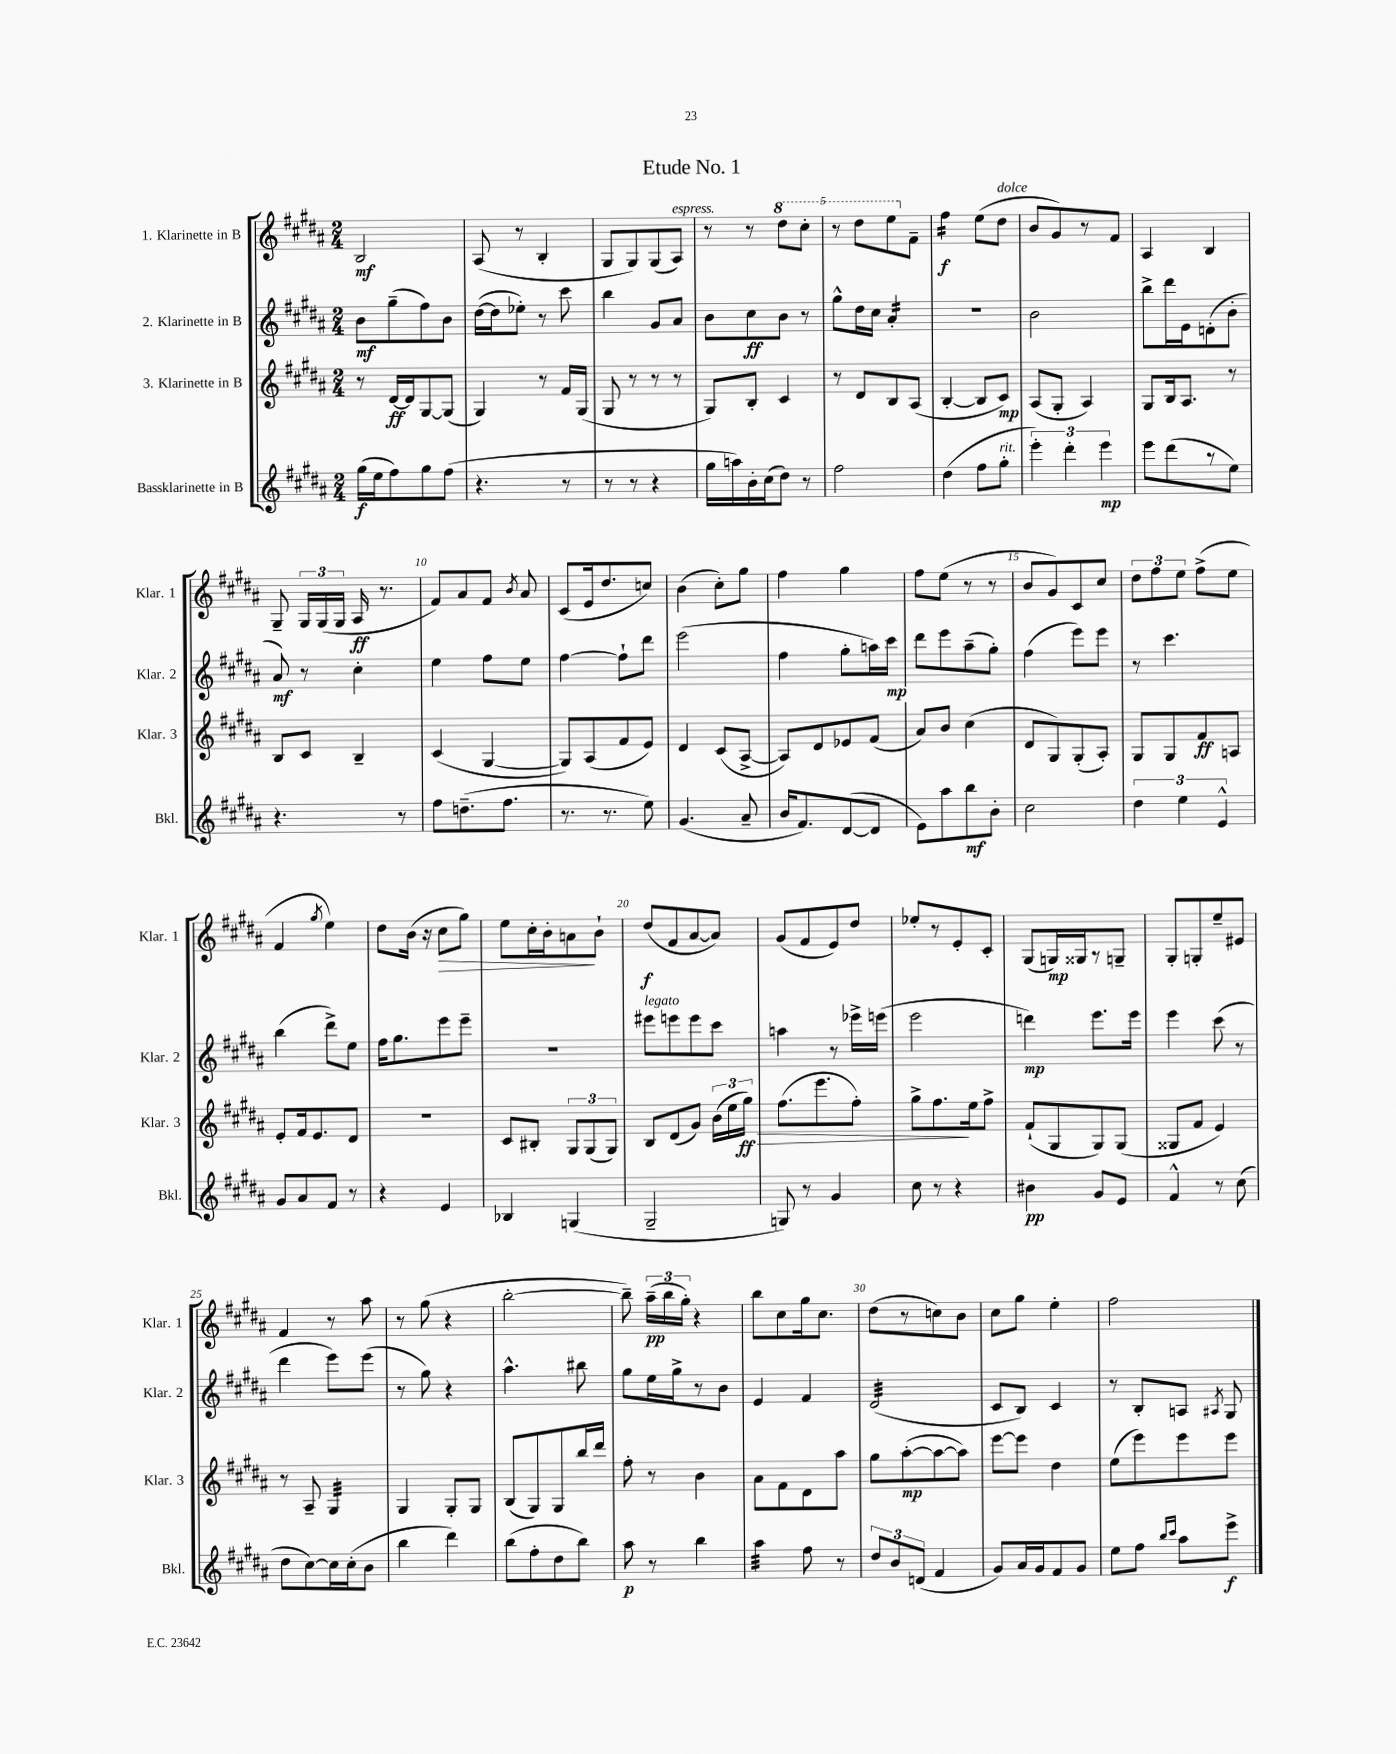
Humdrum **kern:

**kern	**kern	**kern	**kern
*staff4	*staff3	*staff2	*staff1
*clefG2	*clefG2	*clefG2	*clefG2
*k[f#c#g#d#a#]	*k[f#c#g#d#a#]	*k[f#c#g#d#a#]	*k[f#c#g#d#a#]
*M2/4	*M2/4	*M2/4	*M2/4
(16gg#\LL	8r	8b\L	2B/
16ee\J	.	.	.
8ff#\)	[16d#/LL	(8gg#~\	.
.	16d#/]J	.	.
8gg#\	[8G#/	8ff#\)	.
(8ff#\J	(8G#/]J	8b\J	.
=	=	=	=
4.r	4G#/)	([16dd#\LL	(8A#/
.	.	16dd#\]J	.
.	.	8ee-'\J)	8r
.	8r	8r	4B'/
8r	16f#/LL	8ccc#\	.
.	(16G#/JJ	.	.
=	=	=	=
8r	8G#/	4bb\	8G#/L
8r	8r	.	8G#/)
4r	8r	8g#/L	(8G#/
.	8r	8a#/J	8A#/J)
=	=	=	=
16gg#\LL	8G#/L)	8b\L	8r
16aa\)	.	.	.
16b'\	8B'/J	8cc#\	8r
(16cc#\J	.	.	.
8dd#\J)	4c#/	8b\J	8ddd#\L
8r	.	8r	8ccc#'\J
=	=	=	=
2ff#\	8r	8gg#^^\L	8r
.	8d#/L	16dd#\L	8ddd#\L
.	.	16cc#\JJ	.
.	8B/	4a#'/	8eee\
.	(8A#/J	.	8f#~\J
=	=	=	=
(4dd#\	[4B'/	2r	4ff#\
8ff#\L	8B/]L	.	(8ee\L
8gg#'\J	8c#/J)	.	8dd#\J
=	=	=	=
6eee'\)	(8A#/L	2b\	8b/L
.	8G#'/J	.	8g#/)
6ddd#'\	.	.	.
.	4A#/)	.	8r
6eee\	.	.	.
.	.	.	8f#/J
=	=	=	=
8eee\L	8G#/L	8bb^\L	4A#/
(8ddd#\	16B/k	16ddd#\L	.
.	8.A#/J	16e\J	.
8r	.	(8d'\	4B/
8ee\J)	8r	8b'\J	.
=	=	=	=
4.r	8B/L	8a#/)	8G#~/
.	8c#/J	8r	24G#/LL
.	.	.	(24G#/
.	.	.	24G#/JJ
.	4B~/	4cc#'\	16A#/
.	.	.	8.r
8r	.	.	.
=	=	=	=
8ff#\L	(4c#/	4ee\	8f#/L)
(8.dd~\	.	.	8a#/
.	[4G#/	8ff#\L	8f#/J
8.ff#\J	.	.	.
.	.	.	8qb/
.	.	8ee\J	8a#/
=	=	=	=
8.r	8G#/]L)	[4ff#\	(8c#/L
.	(8A#/	.	16e/k
8.r	.	.	8.dd#/
.	8f#/	8ff#`\]L	.
8ee\)	8e/J)	8ddd#\J	8cc/J)
=	=	=	=
(4.g#/	4d#/	(2eee\	(4b\
.	(8c#/L	.	8cc#'\L)
8a#~/	[8A#^/J	.	8gg#\J
=	=	=	=
16b/LK	8A#/]L)	4ff#\	4ff#\
8.f#/)	.	.	.
.	8d#/	.	.
([8d#/	8e-/	8gg#'\L	4gg#\
8d#/]J	(8f#/J	16aa\L)	.
.	.	16ccc#\JJ	.
=	=	=	=
8e\L)	8a#/L)	8ddd#\L	8ff#\L
8aa#\	8b/J	8eee\	(8ee\J
8bb\	(4cc#\	(8aa#~\	8r
8b'\J	.	8gg#'\J)	8r
=	=	=	=
2cc#\	8d#/L	(4ff#\	8b/L
.	8G#/)	.	8g#/)
.	(8G#'/	8eee\L)	8c#/
.	8A#'/J)	8eee\J	8cc#/J
=	=	=	=
6dd#\	8G#/L	8r	12dd#\L
.	.	.	12ff#\
.	8G#/	4.ccc#\	.
6ee\	.	.	12ee\J
.	8f#/	.	(8ff#^\L
6e^^/	.	.	.
.	8A/J	.	8ee\J
=	=	=	=
8g#/L	8e'/L	(4bb\	4f#/
8a#/	16f#/k	.	.
.	8.e/	.	.
.	.	.	8qgg#/
8f#/J	.	8ddd#^\L)	4ee\)
8r	8d#/J	8ee\J	.
=	=	=	=
4r	2r	16ff#\LK	8dd#\L
.	.	8.gg#\	.
.	.	.	(16b\Jk
.	.	.	16r
4e/	.	8eee\	8cc#\L
.	.	8eee~\J	8gg#\J)
=	=	=	=
4B-/	8c#/L	2r	8ee\L
.	8B#'/J	.	16cc#'\L
.	.	.	16b'\J
(4G/	12G#/L	.	8a\
.	(12G#/	.	.
.	.	.	8b`\J
.	12G#/J)	.	.
=	=	=	=
2G#~/	8B/L	8eee#\L	(8dd#/L
.	(8d#/	8eee\	8f#/
.	8g#/J)	8eee\	[8a#/
.	(24b\LL	8ccc#\J	8a#/]J)
.	24ee\	.	.
.	24gg#\JJ)	.	.
=	=	=	=
8G/)	(8.ff#\L	4aa\	(8g#/L
8r	.	.	8f#/
.	8.eee\	.	.
4g#/	.	8r	8e/)
.	8ff#'\J)	16eee-^\LL	8dd#/J
.	.	(16eee\JJ	.
=	=	=	=
8cc#\	8gg#^\L	2eee\	8ee-'/L
8r	8.ff#\	.	8r
4r	.	.	8e'/
.	16ee\k	.	.
.	8ff#^\J	.	8c#'/J
=	=	=	=
4b#\	(8f#`/L	4ddd\)	(8G#/L
.	8G#/	.	16G/L)
.	.	.	16G##/J
8g#/L	8G#/)	8.eee\L	8r
8e/J	(8G#/J	.	8G~/J
.	.	16eee\Jk	.
=	=	=	=
4f#^^/	8G##/L	4eee\	8G#'/L
.	8f#/J	.	8G'/
8r	4e/)	(8ccc#\	8ee~/
(8cc#\	.	8r	8e#/J
=	=	=	=
8dd#\L	8r	4ddd#\	4f#/
[8cc#\)	8A#~/	.	.
16cc#\]L	4G#/	8eee\L)	8r
(16cc#'\J	.	.	.
8b\J	.	(8eee\J	8aa#\
=	=	=	=
4bb\	4G#/	8r	8r
.	.	8gg#\)	(8gg#\
4ddd#\)	8G#'/L	4r	4r
.	8G#/J	.	.
=	=	=	=
(8bb\L	(8B/L	4.aa#^^\	[2bb'\
8ff#'\	8G#/)	.	.
8dd#\	8G#/	.	.
8bb\J)	16bb/L	8bb#\	.
.	16ddd#/JJ	.	.
=	=	=	=
8aa#\	8ff#'\	8gg#\L	8bb~\])
8r	8r	16ee\L	(24aa#~\LL
.	.	.	24bb\
.	.	16gg#^\J	.
.	.	.	24gg#'\JJ)
4bb\	4b\	8r	4r
.	.	8b\J	.
=	=	=	=
4aa#\	8a#\L	4e/	8bb\L
.	8f#\	.	8cc#\
8ff#\	8d#\	4f#/	16gg#\k
.	.	.	8.cc#\J
8r	8aa#\J	.	.
=	=	=	=
12dd#/L	8gg#\L	(2d#/	(8dd#\L
12b/	.	.	.
.	([8aa#'\	.	8r
(12d/J	.	.	.
4f#/	8aa#\_	.	8cc\)
.	8aa#\]J)	.	8b\J
=	=	=	=
8g#/L)	[8eee\L	8c#/L	8cc#\L
16a#/L	8eee\]J	8B/J)	8gg#\J
16g#/J	.	.	.
8f#/	4dd#\	4c#/	4ee'\
8g#/J	.	.	.
=	=	=	=
8ee\L	(8ee\L	8r	2ff#\
8ff#\J	8eee\)	8B'/L	.
16qqbb/LL	.	.	.
16qqccc#/JJ	.	.	.
8aa#\L	8eee\	8A/J	.
.	.	8qA#/	.
8eee^\J	8eee\J	8G#/	.
==	==	==	==
*-	*-	*-	*-
